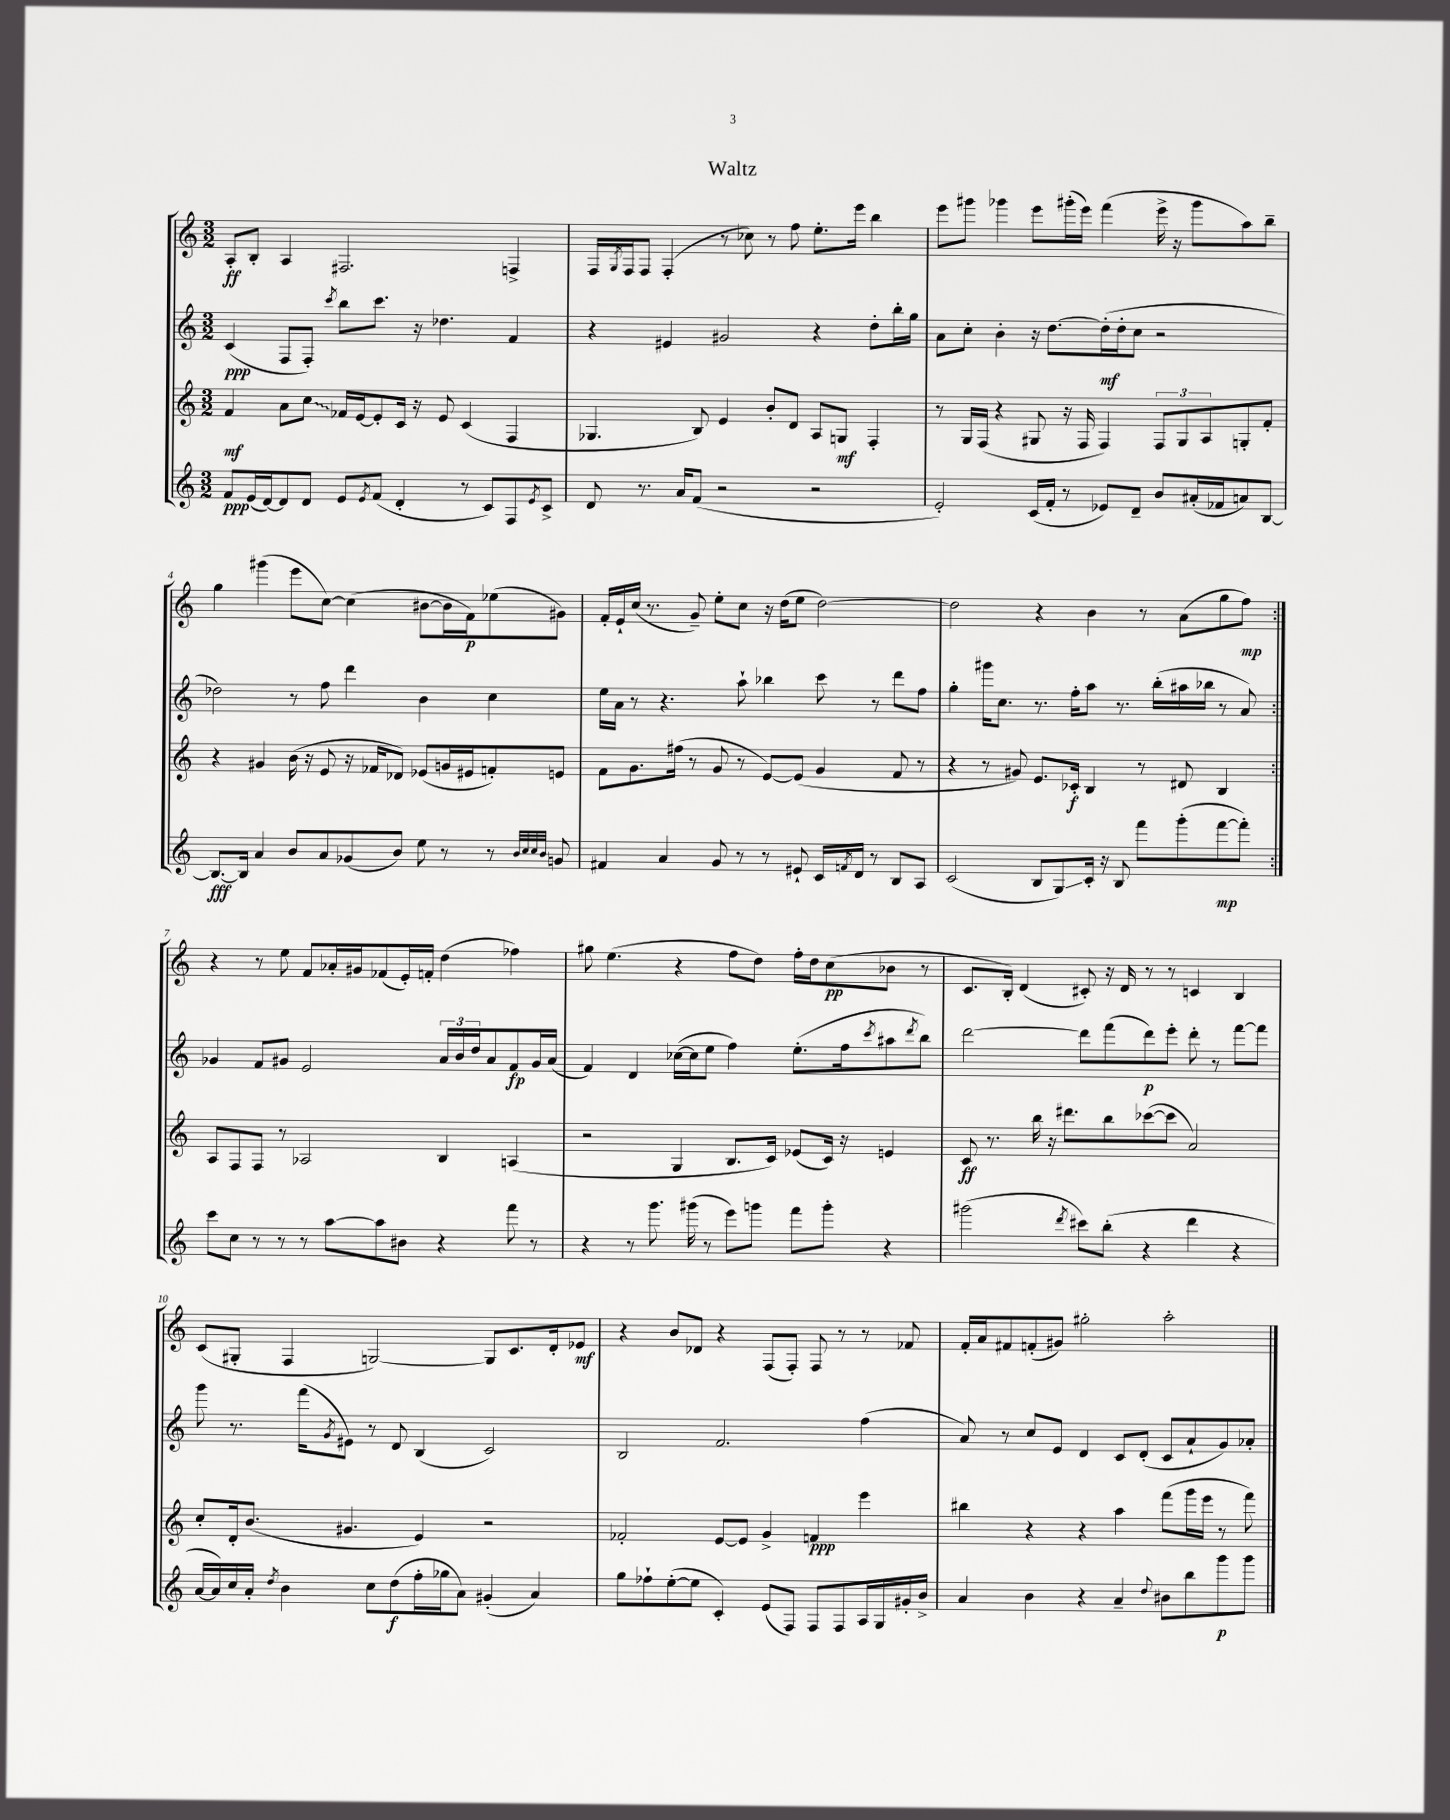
\header { title = "Waltz" }
<<
\new StaffGroup <<
\new Staff = "s0" {
    \clef treble \key c \major \numericTimeSignature \time 3/2
    \repeat volta 2 { a8-.\ff b8-. a4 fis2. f4-> |
    f16 \acciaccatura { g8 } f16 f8 f4-.( r8 ces''8) r8 f''8 e''8.-. e'''16 b''4 |
    e'''8 gis'''8 ges'''4 e'''8 gis'''16-.( e'''16) f'''4( e'''16-> r16 gis'''8 a''8) b''8-- |
    g''4 gis'''4( e'''8 c''8~) c''4( bis'8~ bis'16 f'16\p) ees''8( gis'8) |
    f'16-. e'16-! c''16( r8. g'8--) e''8-. c''8 r16 d''16( e''8 d''2~) |
    d''2 r4 b'4 r8 a'8( g''8 f''8\mp) | }
    r4 r8 e''8 f'8 aes'16-. gis'16 fes'8( e'16-.) f'16-. d''4( fes''4) |
    gis''8 e''4.( r4 f''8 d''8) f''16-. d''16 c''8\pp( bes'8 r8 |
    c'8. b16-.) d'4( cis'8-.) r16 d'16 r8 r8 c'4 b4 |
    c'8( gis8-. f4 g2~) g8 c'8. d'16-. ees'8\mf |
    r4 b'8 des'8 r4 f8( f8-.) f8 r8 r8 fes'8 |
    f'16-. a'16 fis'8 f'8-.( gis'8) gis''2-. a''2-. \bar "|." |
}
\new Staff = "s1" {
    \clef treble \key c \major \numericTimeSignature \time 3/2
    \repeat volta 2 { c'4\ppp( f8 f8-.) \acciaccatura { c'''8 } b''8 c'''8. r16 des''4. f'4 |
    r4 eis'4 gis'2 r4 d''8-. b''16-. g''16 |
    a'8 c''8-. b'4-. r16 d''8.~ d''16-.\mf( d''16-. c''8 r2 |
    des''2) r8 f''8 d'''4 b'4 c''4 |
    e''16 a'16 r8 r4. a''8-! bes''4 c'''8 r8 d'''8 f''8 |
    g''4-. gis'''16 c''8. r8. f''16-. a''8 r8. b''16-.( ais''16 bes''16 r8 a'8) | }
    ges'4 f'8 gis'8 e'2 \tuplet 3/2 { a'16 b'16 d''16 } a'8 f'8\fp gis'16 a'16( |
    f'4) d'4 ces''16~( ces''16 e''8 f''4) e''8.-.( f''16 \acciaccatura { c'''8 } ais''8 \acciaccatura { d'''8 } b''8) |
    d'''2~ d'''8 f'''8( d'''8\p) e'''8-. d'''8-. r8 f'''8~ f'''8 |
    g'''8 r8. f'''16( \acciaccatura { g'8 } eis'8) r8 d'8 b4( c'2) |
    b2 f'2. f''4( |
    a'8) r8 c''8 e'8 d'4 c'8 d'8-.( c'8 a'8-! g'8) aes'8-. \bar "|." |
}
\new Staff = "s2" {
    \clef treble \key c \major \numericTimeSignature \time 3/2
    \repeat volta 2 { f'4\mf a'8 \once \override Glissando.style = #'zigzag c''8\glissando fes'16 e'16~ e'8-. c'16 r16 e'8 c'4( f4 |
    ges4. b8) e'4 b'8-. d'8 a8 g8\mf f4-. |
    r8 g16 f16( r4 gis8 r16 f16 f4) \tuplet 3/2 { f8 gis8 a8 } g8-. f'8-. |
    r4 gis'4 b'16( r16 e'8 r16 fes'16 des'8) ees'8( g'16 eis'16 f'8-.) e'8 |
    f'8 g'8. fis''16( r8 g'8 r8 e'8~) e'8( g'4 f'8 r8 |
    r4 r8 gis'8) e'8. ces'16-.\f b4 r8 dis'8 b4 | }
    a8 f8 f8 r8 aes2 b4 a4( |
    r2 g4 b8. c'16) ees'8( c'16) r16 e'4 |
    c'8\ff r8. b''16 r16 dis'''8. b''8 ces'''8~( ces'''8 a'2) |
    c''8-. d'16-. b'8.( gis'4. e'4) r2 |
    fes'2-. e'8~ e'8 g'4-> f'4\ppp e'''4 |
    bis''4 r4 r4 a''4 f'''8( g'''16 e'''16 r8 f'''8) \bar "|." |
}
\new Staff = "s3" {
    \clef treble \key c \major \numericTimeSignature \time 3/2
    \repeat volta 2 { f'8\ppp e'16( d'16~) d'8 d'8 e'8 \acciaccatura { e'8 } f'8( d'4-. r8 c'8) f8 \acciaccatura { e'8 } c'8-> |
    d'8 r8. a'16 f'8( r2 r2 |
    e'2-.) c'16( f'16-. r8 ees'8) d'8-- b'8 ais'16-.( fes'16 a'8) b8~ |
    b8.~\fff b16 a'4 b'8 a'8 ges'8( b'8) e''8 r8 r8 \grace { b'32 c''32 c''32 b'32 } g'8 |
    fis'4 a'4 g'8 r8 r8 eis'8-! c'16 \acciaccatura { f'8 } d'16 r8 b8 a8 |
    c'2( b8 g8\glissando) c'16-. r16 b8 f'''8 g'''8-.( f'''8~\mp f'''8-.) | }
    c'''8 c''8 r8 r8 r8 a''8~ a''8 bis'8 r4 f'''8 r8 |
    r4 r8 g'''8. gis'''16( r8 e'''8) g'''8 f'''8 g'''8-. r4 |
    gis'''2( \acciaccatura { d'''8 } cis'''8) b''8-.( r4 d'''4 r4 |
    a'16~ a'16) c''16 a'16-. \acciaccatura { d''8 } b'4 c''8 d''8\f( f''16-. ges''16 a'8) gis'4-.( a'4) |
    g''8 fes''8-! e''8~-.( e''8 c'4-.) e'8( f8) f8 f8 a16 g16 gis'16-. b'16-> |
    a'4 b'4 r4 a'4-- \appoggiatura { d''8 } bis'8 b''8 g'''8\p g'''8 \bar "|." |
}
>>
>>
